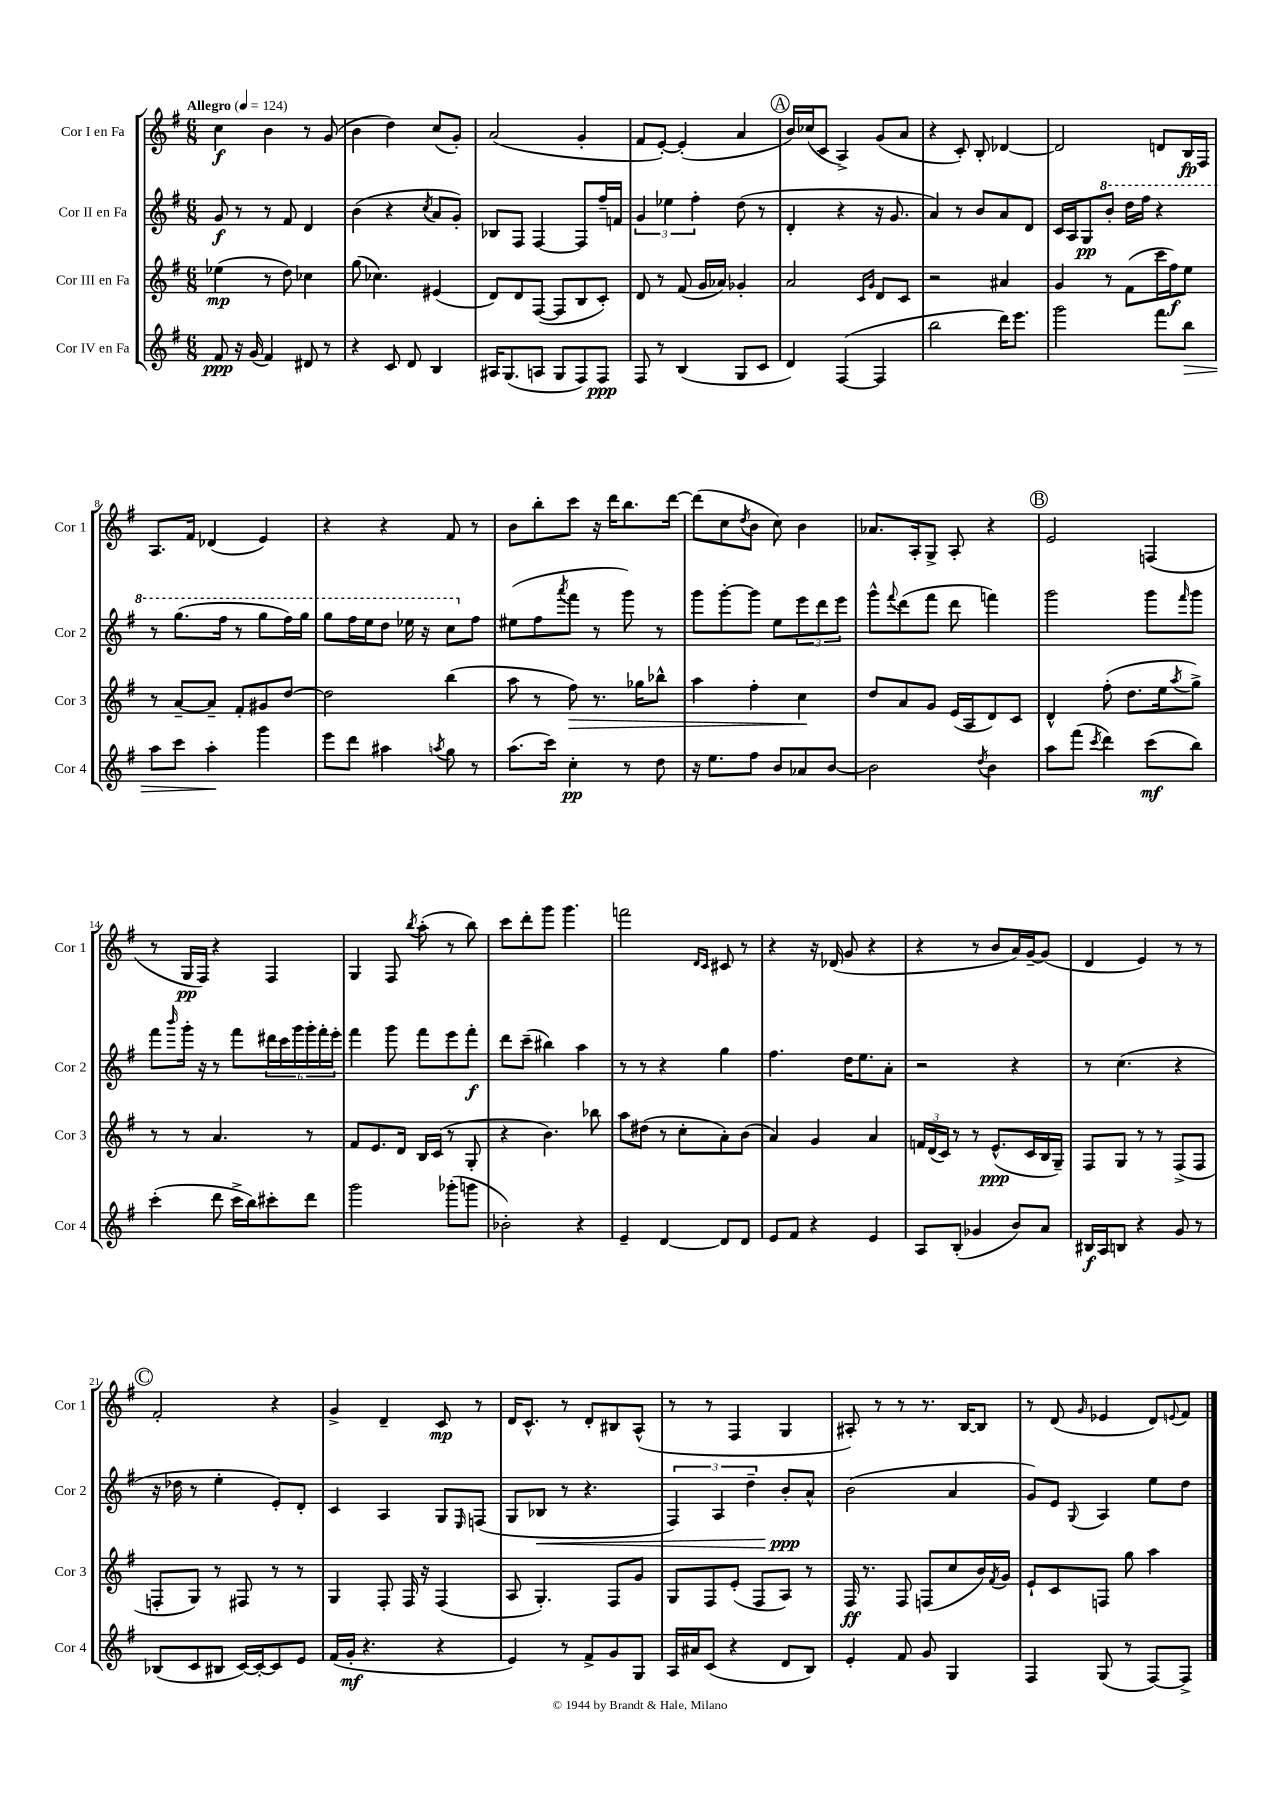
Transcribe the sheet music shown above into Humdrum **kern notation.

**kern	**dynam	**kern	**dynam	**kern	**dynam	**kern	**dynam
*part4	*part4	*part3	*part3	*part2	*part2	*part1	*part1
*staff4	*staff4	*staff3	*staff3	*staff2	*staff2	*staff1	*staff1
*I"Cor IV en Fa	*	*I"Cor III en Fa	*	*I"Cor II en Fa	*	*I"Cor I en Fa	*
*I'Cor 4	*	*I'Cor 3	*	*I'Cor 2	*	*I'Cor 1	*
*clefG2	*	*clefG2	*	*clefG2	*	*clefG2	*
*k[f#]	*	*k[f#]	*	*k[f#]	*	*k[f#]	*
*M6/8	*	*M6/8	*	*M6/8	*	*M6/8	*
*MM124	*	*MM124	*	*MM124	*	*MM124	*
=1	=1	=1	=1	=1	=1	=1	=1
!	!	!	!	!	!	!LO:TX:a:B:t=Allegro	!
8f#/	ppp	(4ee-X\	mp	8g/	f	4cc\	f
16r	.	.	.	8r	.	.	.
(16g/	.	.	.	.	.	.	.
4f#/)	.	8r	.	8r	.	4b\	.
.	.	8dd\)	.	8f#/	.	.	.
8d#X/	.	4cc-X\	.	4d/	.	8r	.
8r	.	.	.	.	.	(8g/	.
=2	=2	=2	=2	=2	=2	=2	=2
4r	.	(8gg\	.	(4b\	.	4b\	.
.	.	4.cc-X\)	.	.	.	.	.
8c/	.	.	.	4r	.	4dd\)	.
8d/	.	.	.	.	.	.	.
.	.	.	.	8qcc/	.	.	.
4B/	.	(4e#X/	.	8a/L	.	(8cc/L	.
.	.	.	.	8g'/J)	.	8g'/J)	.
=3	=3	=3	=3	=3	=3	=3	=3
16A#X/KL	.	8d/L)	.	8B-X/L	.	(2a/	.
(8.G/	.	.	.	.	.	.	.
.	.	8d/	.	8F#/J	.	.	.
8An/J	.	([8F#/J	.	[4F#/	.	.	.
8G/L	.	8F#/L]	.	.	.	.	.
8F#/)	.	8B/	.	8F#/L]	.	4g'/	.
8F#/J	ppp	8c'/J)	.	16ff#~/L	.	.	.
.	.	.	.	16fn/JJ	.	.	.
=4	=4	=4	=4	=4	=4	=4	=4
8F#/	.	8d/	.	6g/	.	8f#/L	.
8r	.	8r	.	.	.	[8e'/J)	.
.	.	.	.	6ee-X\	.	.	.
(4B/	.	(8f#/	.	.	.	(4e'/]	.
.	.	.	.	6ff#'\	.	.	.
.	.	16g/LL	.	.	.	.	.
.	.	16a-X/JJ)	.	.	.	.	.
8G/L	.	4g-X'/	.	(8dd\	.	4a/	.
8c/J	.	.	.	8r	.	.	.
!!LO:REH:place=s1:t=A
=5	=5	=5	=5	=5	=5	=5	=5
4d/)	.	2a/	.	4d'/	.	16b/LL)	.
.	.	.	.	.	.	(16cc-X/J	.
.	.	.	.	.	.	8c/J	.
([4F#/	.	.	.	4r	.	4A^/)	.
.	.	16qqc/LL	.	.	.	.	.
.	.	16qqg/JJ	.	.	.	.	.
4F#/]	.	8d/L	.	16r	.	(8g/L	.
.	.	.	.	8.g/	.	.	.
.	.	8c/J	.	.	.	8a/J	.
=6	=6	=6	=6	=6	=6	=6	=6
2bb\	.	2r	.	4a/)	.	4r	.
.	.	.	.	8r	.	8c'/)	.
.	.	.	.	8b/L	.	8B'/	.
16ddd\KL)	.	4a#X/	.	8a/	.	[4d-X/	.
8.eee\J	.	.	.	.	.	.	.
.	.	.	.	8d/J	.	.	.
=7	=7	=7	=7	=7	=7	=7	=7
2ggg\	.	4g/	.	16c/LL	.	2d-/]	.
.	.	.	.	16A/J	.	.	.
.	.	.	.	8G/	pp	.	.
*	*	*	*	*8va	*	*	*
.	.	8r	.	8bb'/J	.	.	.
.	.	(8f#\L	.	16ddd\LL	.	.	.
.	.	.	.	16fff#\JJ	.	.	.
8fff#\L	.	16ccc\L	.	4r	.	8dn/L	.
.	.	16ff#\J)	f	.	.	.	.
!	!LO:HP:b	!	!	!	!	!	!
8bb\J	>	8ee\J	.	.	.	16B/L	fp
.	.	.	.	.	.	16F#/JJ	.
!!LO:LB:g=z
=8	=8	=8	=8	=8	=8	=8	=8
8aa\L	.	8r	.	8r	.	8.A/L	.
8ccc\J	.	[8a~/L	.	(8.ggg\L	.	.	.
.	.	.	.	.	.	16f#/Jk	.
4aa'\	.	8a~/J]	.	.	.	(4d-X/	.
.	.	.	.	16fff#\Jk	.	.	.
.	.	8f#'/L	.	8r	.	.	.
4ggg\	]	8g#X/	.	8ggg\L	.	4e/)	.
.	.	[8dd/J	.	16fff#\L)	.	.	.
.	.	.	.	16ggg\JJ	.	.	.
=9	=9	=9	=9	=9	=9	=9	=9
8eee\L	.	2dd\]	.	8ggg\L	.	4r	.
8ddd\J	.	.	.	16fff#\L	.	.	.
.	.	.	.	16eee\J	.	.	.
4aa#X\	.	.	.	8ddd\J	.	4r	.
.	.	.	.	16eee-X\	.	.	.
.	.	.	.	16r	.	.	.
8qaan/	.	.	.	.	.	.	.
8gg\	.	(4bb\	.	8ccc\L	.	8f#/	.
*	*	*	*	*X8va	*	*	*
8r	.	.	.	8ff#\J	.	8r	.
=10	=10	=10	=10	=10	=10	=10	=10
(8.aa\L	.	8aa\	.	(8ee#X\L	.	8b\L	.
.	.	8r	.	8ff#\	.	8bb'\	.
16ccc\Jk)	.	.	.	.	.	.	.
.	.	.	.	8qaaa/	.	.	.
!	!	!	!LO:HP:b	!	!	!	!
4cc'\	pp	8ff#\)	>	8fff#\J	.	8ccc\J	.
.	.	8.r	.	8r	.	16r	.
.	.	.	.	.	.	16ddd\KL	.
8r	.	.	.	8ggg\)	.	8.bb\	.
.	.	16gg-X\KL	.	.	.	.	.
8dd\	.	8bb-X^^\J	.	8r	.	.	.
.	.	.	.	.	.	[16ddd\Jk	.
=11	=11	=11	=11	=11	=11	=11	=11
16r	.	4aa\	.	8ggg\L	.	(8ddd\L]	.
8.ee\L	.	.	.	.	.	.	.
.	.	.	.	[8ggg'\	.	8cc\	.
.	.	.	.	.	.	8qdd/	.
8ff#\J	.	4ff#'\	.	8ggg\J]	.	8b\J	.
8b/L	.	.	.	8ee\L	.	8cc\)	.
8a-X/	.	4cc\	.	12eee\	.	4b\	.
.	.	.	.	12ddd\	.	.	.
[8b/J	.	.	.	.	.	.	.
.	.	.	.	12eee\J	.	.	.
.	.	.	]	.	.	.	.
=12	=12	=12	=12	=12	=12	=12	=12
2b\]	.	8dd/L	.	8ggg^^\L	.	8.a-X/L	.
.	.	.	.	8qqfff#/	.	.	.
.	.	8a/	.	(8ddd\	.	.	.
.	.	.	.	.	.	16A'/k	.
.	.	8g/J	.	8fff#\J	.	8G^/J	.
.	.	(16e/LL	.	8ddd\	.	8A'/	.
.	.	16A/J	.	.	.	.	.
8qdd/	.	.	.	.	.	.	.
4b\	.	8d/)	.	4fffn\)	.	4r	.
.	.	8c/J	.	.	.	.	.
!!LO:REH:place=s1:t=B
=13	=13	=13	=13	=13	=13	=13	=13
8aa\L	.	4d^^/	.	2ggg\	.	2e/	.
(8fff#\J	.	.	.	.	.	.	.
8qccc/	.	.	.	.	.	.	.
4ddd\)	.	(8ff#'\	.	.	.	.	.
.	.	8.dd\L	.	.	.	.	.
(8ccc\L	mf	.	.	8ggg\L	.	(4Fn/	.
.	.	16ee\k	.	.	.	.	.
.	.	8qaa/	.	16qqfff#/	.	.	.
8bb\J)	.	8gg^\J)	.	8ggg\J	.	.	.
!!LO:LB:g=z
=14	=14	=14	=14	=14	=14	=14	=14
(4ccc'\	.	8r	.	8fff#\L	.	8r	.
.	.	.	.	16qqbbb/	.	.	.
.	.	8r	.	16ggg'\Jk	.	16G/LL	pp
.	.	.	.	16r	.	16F#/JJ)	.
8ddd\	.	4.a/	.	8r	.	4r	.
16ccc^\LL	.	.	.	8fff#\L	.	.	.
16bb\J)	.	.	.	.	.	.	.
8ccc#X'\	.	.	.	24ddd#X\L	.	4F#/	.
.	.	.	.	24ccc\	.	.	.
.	.	.	.	24ggg\	.	.	.
8ddd\J	.	8r	.	24ggg'\	.	.	.
.	.	.	.	24fff#'\	.	.	.
.	.	.	.	24eee'\JJ	.	.	.
=15	=15	=15	=15	=15	=15	=15	=15
2ggg\	.	8f#/L	.	4fff#\	.	4G/	.
.	.	8.e/	.	.	.	.	.
.	.	.	.	8ggg\	.	8F#/	.
.	.	16d/Jk	.	.	.	.	.
.	.	.	.	.	.	8qbb/	.
.	.	16B/LL	.	8fff#\L	.	(8aa'\	.
.	.	(16c/JJ	.	.	.	.	.
(8ggg-X'\L	.	8r	.	8eee\	.	8r	.
8gggn\J	.	8G'/	.	8fff#'\J	f	8bb\)	.
=16	=16	=16	=16	=16	=16	=16	=16
2b-X'\)	.	4r	.	8ddd\L	.	8ccc\L	.
.	.	.	.	(8ccc~\J	.	8ddd'\	.
.	.	4.b\)	.	4bb#X\)	.	8ggg\J	.
.	.	.	.	.	.	4.ggg\	.
4r	.	.	.	4aa\	.	.	.
.	.	8bb-X\	.	.	.	.	.
=17	=17	=17	=17	=17	=17	=17	=17
4e~/	.	8aa\L	.	8r	.	2fffn\	.
.	.	(8dd#X\J	.	8r	.	.	.
[4d/	.	8r	.	4r	.	.	.
.	.	8cc'\L	.	.	.	.	.
.	.	.	.	.	.	16qqd/LL	.
.	.	.	.	.	.	16qqc/JJ	.
8d/L]	.	8a'\)	.	4gg\	.	8c#X/	.
8d/J	.	(8b\J	.	.	.	8r	.
=18	=18	=18	=18	=18	=18	=18	=18
8e/L	.	4a/)	.	4.ff#\	.	4r	.
8f#/J	.	.	.	.	.	.	.
4r	.	4g/	.	.	.	16r	.
.	.	.	.	.	.	(16d-X/	.
.	.	.	.	16dd\KL	.	8g/	.
.	.	.	.	8.ee\	.	.	.
4e/	.	4a/	.	.	.	4r	.
.	.	.	.	8a'\J	.	.	.
=19	=19	=19	=19	=19	=19	=19	=19
8A/L	.	24fn/LL	.	2r	.	4r	.
.	.	(24d/	.	.	.	.	.
.	.	24c/JJ)	.	.	.	.	.
(8B'/J	.	8r	.	.	.	.	.
4g-X/	.	8r	.	.	.	8r	.
.	.	(8.e^^/L	ppp	.	.	8b/L	.
8b/L)	.	.	.	4r	.	16a/L)	.
.	.	16c/L	.	.	.	[16g~/J	.
8a/J	.	16B/	.	.	.	(8g/J]	.
.	.	16G~/JJ)	.	.	.	.	.
=20	=20	=20	=20	=20	=20	=20	=20
16B#X/LL	f	8F#/L	.	8r	.	4d/	.
16A/J	.	.	.	.	.	.	.
8Bn/J	.	8G/J	.	(4.cc\	.	.	.
4r	.	8r	.	.	.	4e/)	.
.	.	8r	.	.	.	.	.
8g/	.	(8F#^/L	.	4r	.	8r	.
8r	.	8F#/J	.	.	.	8r	.
!!LO:LB:g=z
!!LO:REH:place=s1:t=C
=21	=21	=21	=21	=21	=21	=21	=21
(8B-X/L	.	8Fn'/L	.	16r	.	2f#'/	.
.	.	.	.	16dd-X\	.	.	.
8c/	.	8G/J)	.	8r	.	.	.
8B#X/J	.	8r	.	4ee'\	.	.	.
[16c/LL)	.	8F#X/	.	.	.	.	.
16c'/J_	.	.	.	.	.	.	.
8c/]	.	8r	.	8e'/L)	.	4r	.
8e/J	.	8r	.	8d'/J	.	.	.
=22	=22	=22	=22	=22	=22	=22	=22
(16f#/LL	.	4G/	.	4c/	.	4g^/	.
16g'/JJ	mf	.	.	.	.	.	.
4.r	.	.	.	.	.	.	.
.	.	8F#'/	.	4A/	.	4d~/	.
.	.	16F#/	.	.	.	.	.
.	.	16r	.	.	.	.	.
4r	.	(4F#/	.	8G/L	.	8c/	mp
.	.	.	.	16qqE/	.	.	.
.	.	.	.	(8Fn/J	.	8r	.
=23	=23	=23	=23	=23	=23	=23	=23
4e/)	.	8A/	.	8G/L	.	16d/KL	.
.	.	.	.	.	.	8.c^^/J	.
!	!	!	!	!	!LO:HP:b	!	!
.	.	4.G'/)	.	8B-X/J	<	.	.
8r	.	.	.	8r	.	8r	.
8f#^/L	.	.	.	4.r	.	8d'/L	.
8g/	.	8F#/L	.	.	.	8B#X/	.
8G/J	.	8g/J	.	.	.	(8A^^/J	.
=24	=24	=24	=24	=24	=24	=24	=24
16A/LL	.	8G/L	.	6F#/)	.	8r	.
16a#X/J	.	.	.	.	.	.	.
(8c/J	.	8F#/	.	.	.	8r	.
.	.	.	.	6A/	.	.	.
4r	.	(8e'/J	.	.	.	4F#/	.
.	.	.	.	6dd~\	.	.	.
.	.	8F#/L	.	.	.	.	.
8d/L	.	8A/J)	.	8b'/L	ppp	4G/	.
8B/J)	.	8r	.	8a^^/J	[	.	.
=25	=25	=25	=25	=25	=25	=25	=25
4e'/	.	16F#/	ff	(2b\	.	8A#X'/)	.
.	.	8.r	.	.	.	.	.
.	.	.	.	.	.	8r	.
8f#/	.	8F#/	.	.	.	8r	.
8g/	.	(8Fn/L	.	.	.	8.r	.
4G/	.	8cc/	.	4a/	.	.	.
.	.	.	.	.	.	[16B/KL	.
.	.	16b/L)	.	.	.	8B/J]	.
.	.	8qf#/	.	.	.	.	.
.	.	16g/JJ	.	.	.	.	.
=26	=26	=26	=26	=26	=26	=26	=26
4F#/	.	8e`/L	.	8g/L)	.	8r	.
.	.	8c/	.	8e/J	.	(8d/	.
.	.	.	.	8qqG/	.	16qqg/	.
(8G/	.	8Fn/J	.	4A/	.	4e-X/	.
8r	.	8gg\	.	.	.	.	.
[8F#/L)	.	4aa\	.	8ee\L	.	8d/L)	.
.	.	.	.	.	.	8qqen/	.
8F#^/J]	.	.	.	8dd\J	.	8f#/J	.
==	==	==	==	==	==	==	==
*-	*-	*-	*-	*-	*-	*-	*-
